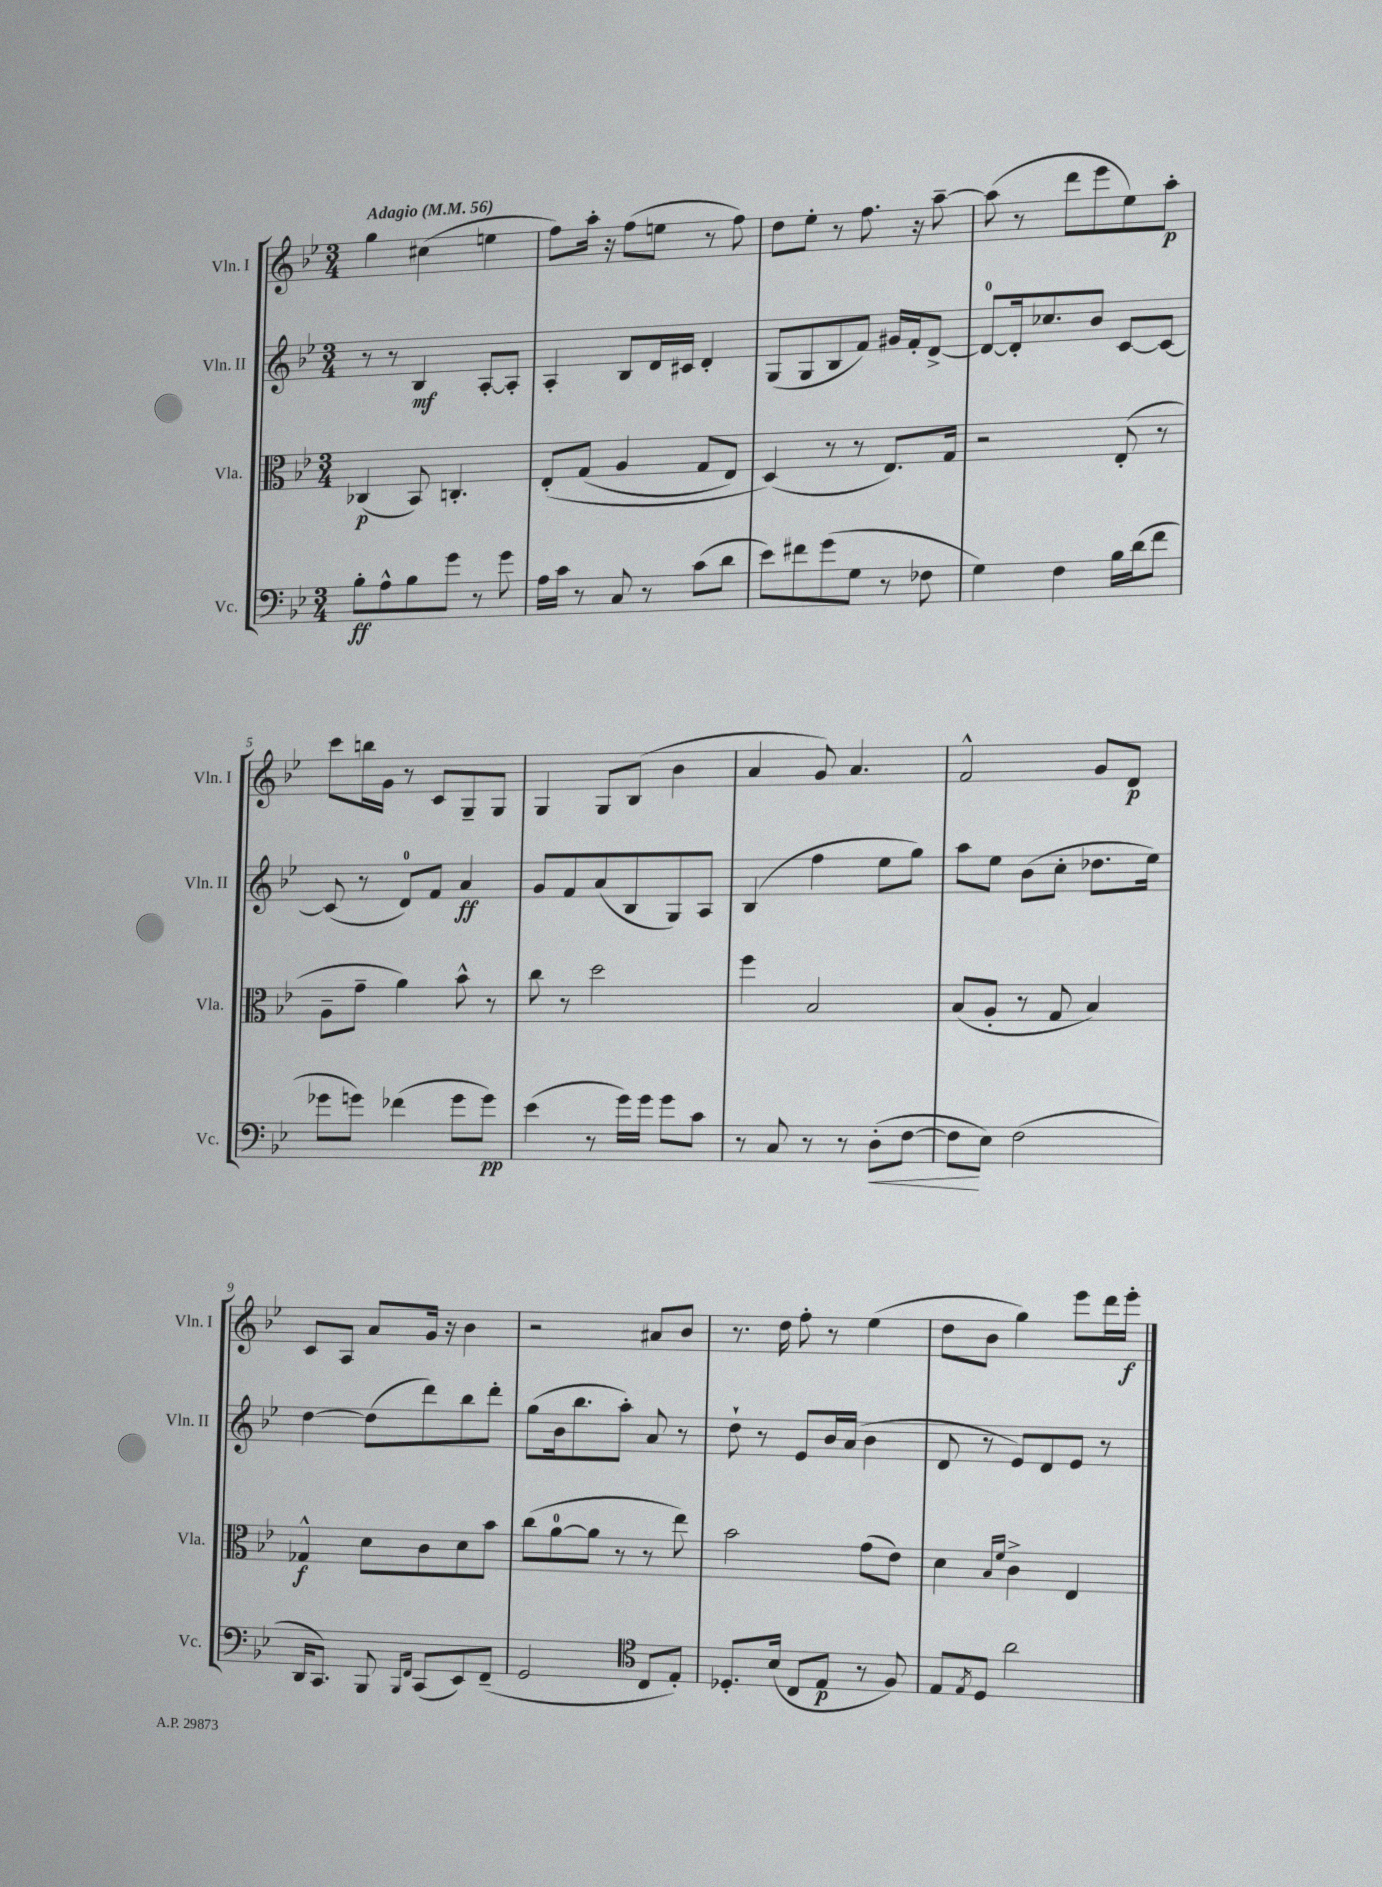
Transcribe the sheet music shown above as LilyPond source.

<<
\new StaffGroup <<
\new Staff = "s0" \with { instrumentName = "Vln. I" shortInstrumentName = "Vln. I" } {
    \clef treble \key bes \major \numericTimeSignature \time 3/4 \tempo "Adagio" 4 = 56
    g''4 cis''4( e''4 |
    f''8) a''16-. r16 f''8( e''8 r8 f''8) |
    d''8 ees''8-. r8 f''8. r16 a''8~-- |
    a''8( r8 d'''8 ees'''8 ees''8) a''8-.\p |
    c'''8 b''16 g'16 r8 c'8 g8-- g8 |
    g4 g8 bes8( bes'4 |
    a'4 g'8) a'4. |
    f'2-^ g'8 d'8\p |
    c'8 a8 a'8 g'16 r16 bes'4 |
    r2 ais'8 bes'8 |
    r8. d''16 f''8-. r8 ees''4( |
    d''8 bes'8 g''4) ees'''8 d'''16 ees'''16-.\f \bar "|." |
}
\new Staff = "s1" \with { instrumentName = "Vln. II" shortInstrumentName = "Vln. II" } {
    \clef treble \key bes \major \numericTimeSignature \time 3/4
    r8 r8 bes4\mf a8~-. a8-. |
    a4-. bes8 d'16 cis'16 d'4-. |
    g8( g8 bes8 f'8) gis'16 f'16-. d'8~-> |
    d'8-0~ d'16-. ces''8. bes'8 c'8~ c'8~ |
    c'8( r8 d'8-0) f'8 a'4\ff |
    g'8 f'8 a'8( bes8 g8) a8 |
    bes4( f''4 ees''8 g''8) |
    a''8 ees''8 bes'8( c''8-. des''8. ees''16) |
    d''4~ d''8( d'''8) bes''8 d'''8-. |
    g''8( bes'16 bes''8. a''8-.) a'8 r8 |
    d''8-! r8 ees'8 bes'16 a'16( bes'4 |
    d'8 r8 ees'8) d'8 ees'8 r8 \bar "|." |
}
\new Staff = "s2" \with { instrumentName = "Vla." shortInstrumentName = "Vla." } {
    \clef alto \key bes \major \numericTimeSignature \time 3/4
    ces4\p( bes,8) c4.-. |
    ees8-.\( g8( a4 g8 ees8) |
    d4(\) r8 r8 ees8.) g16 |
    r2 ees8-.( r8 |
    a8-- g'8-- a'4) bes'8-^ r8 |
    c''8 r8 d''2 |
    f''4 bes2 |
    bes8( a8-. r8 g8 bes4) |
    ges4-^\f d'8 c'8 d'8 bes'8 |
    c''8( a'8-0~ a'8 r8 r8 ees''8) |
    bes'2 g'8( ees'8) |
    d'4 \grace { bes16 f'16 } c'4-> ees4 \bar "|." |
}
\new Staff = "s3" \with { instrumentName = "Vc." shortInstrumentName = "Vc." } {
    \clef bass \key bes \major \numericTimeSignature \time 3/4
    bes8-.\ff a8-^ bes8 g'8 r8 g'8 |
    a16 c'16 r8 c8 r8 c'8( d'8 |
    ees'8) fis'8 g'8( g8 r8 fes8 |
    g4) f4 bes16 d'16( f'8 |
    ges'8 g'8) fes'4( g'8 g'8\pp) |
    ees'4( r8 g'16) g'16 g'8 c'8 |
    r8 c8 r8 r8 d8-.\<( f8~ |
    f8\! ees8) f2( |
    d,16 c,8.) bes,,8 \grace { bes,,16 f,16 } c,8( ees,8) f,8--( |
    g,2 \clef tenor c8 ees8-.) |
    des8.-. bes16( c8 ees8\p r8 f8) |
    ees8 \acciaccatura { ees8 } d8 a'2 \bar "|." |
}
>>
>>
